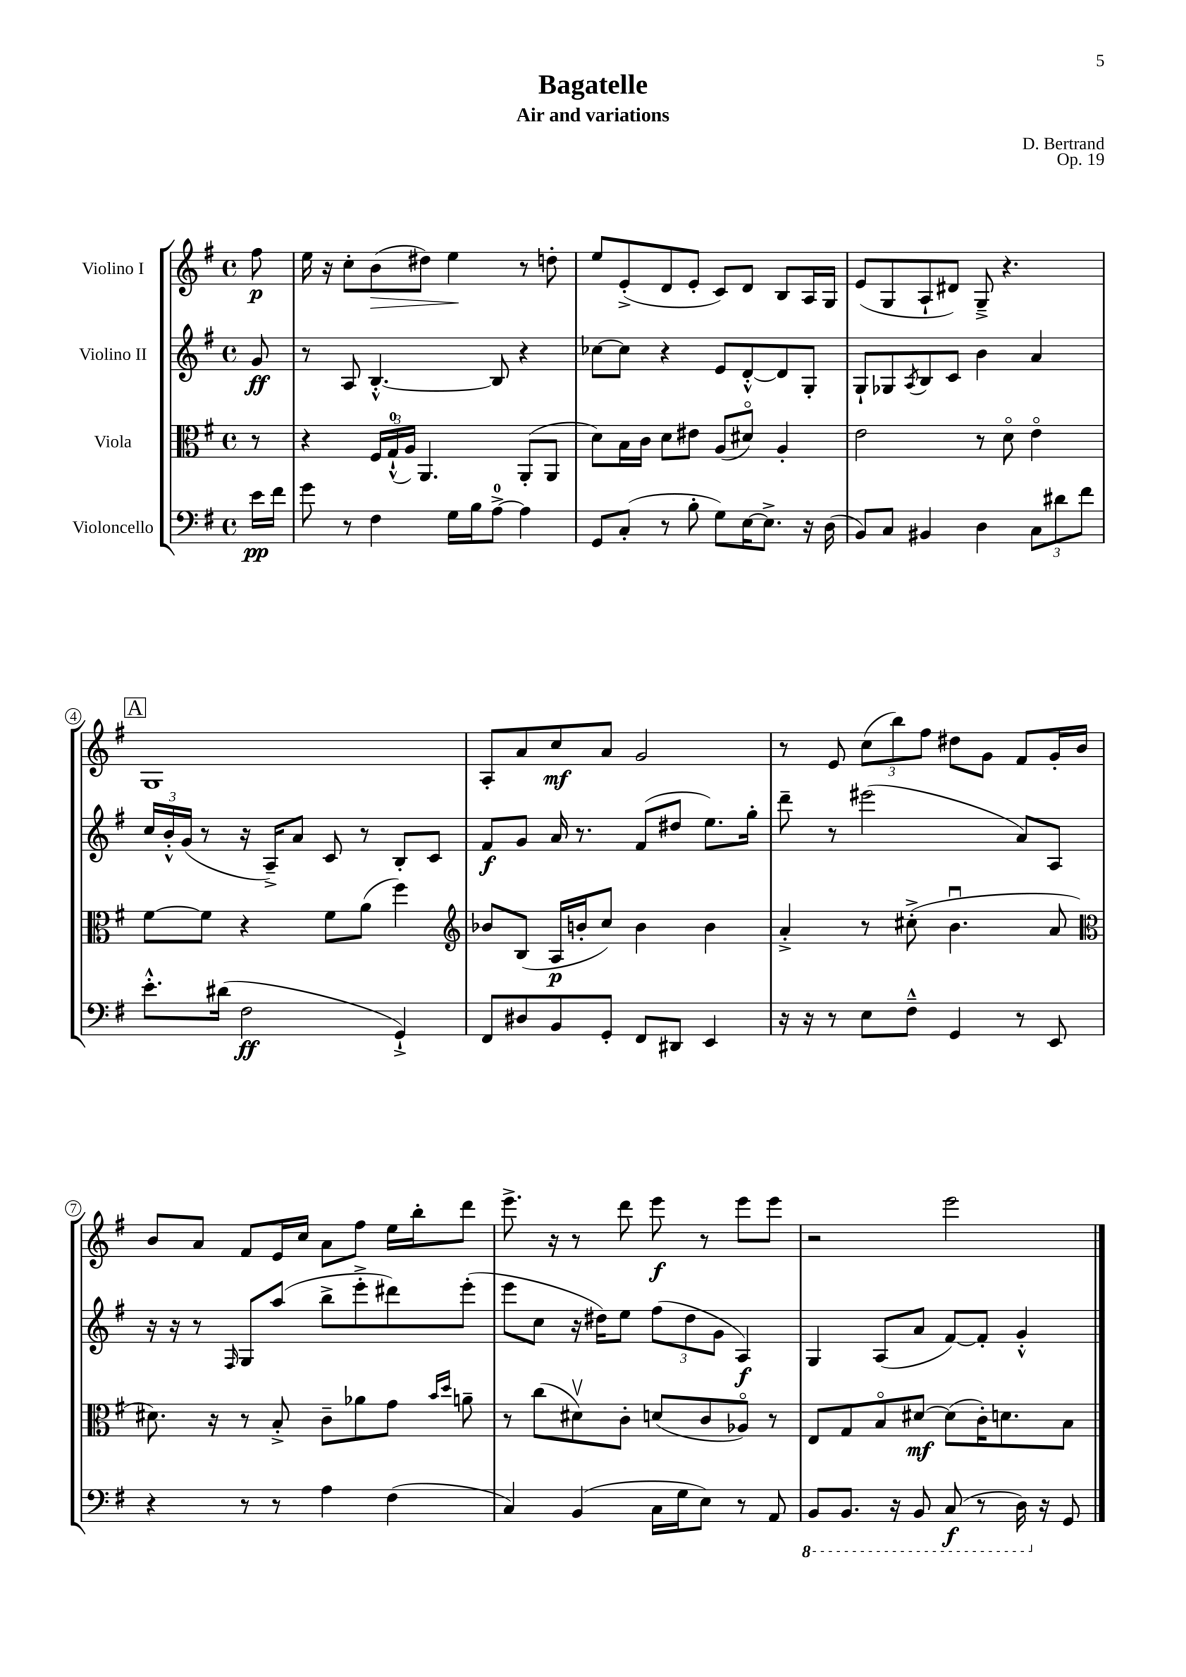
\header { title = "Bagatelle" composer = "D. Bertrand" subtitle = "Air and variations" opus = "Op. 19" }
<<
\new StaffGroup <<
\new Staff = "s0" \with { instrumentName = "Violino I" } {
    \clef treble \key g \major \defaultTimeSignature \time 4/4 \partial 8
    fis''8\p |
    e''16 r16 c''8-. b'8\>( dis''8) e''4\! r8 d''8-. |
    e''8 e'8-.->( d'8 e'8-. c'8) d'8 b8 a16 g16 |
    e'8( g8 a8-! dis'8) g8---> r4. |
    \mark \markup { \box "A" } g1 |
    a8-. a'8 c''8\mf a'8 g'2 |
    r8 e'8 \tuplet 3/2 { c''8( b''8) fis''8 } dis''8 g'8 fis'8 g'16-. b'16 |
    b'8 a'8 fis'8 e'16 c''16 a'8 fis''8 e''16 b''16-. d'''8 |
    e'''8.-> r16 r8 d'''8 e'''8\f r8 e'''8 e'''8 |
    r2 e'''2 \bar "|." |
}
\new Staff = "s1" \with { instrumentName = "Violino II" } {
    \clef treble \key g \major \defaultTimeSignature \time 4/4 \partial 8
    g'8\ff |
    r8 a8 b4.~-.-^ b8 r4 |
    ces''8~ ces''8 r4 e'8 d'8~-.-^ d'8 g8-. |
    g8-! ges8 \acciaccatura { a8 } b8 c'8 b'4 a'4 |
    \mark \markup { \box "A" } \tuplet 3/2 { c''16 b'16-.-^ g'16( } r8 r16 a16--->) a'8 c'8 r8 b8-. c'8 |
    fis'8\f g'8 a'16 r8. fis'8( dis''8 e''8.) g''16-. |
    d'''8-- r8 eis'''2( a'8) a8 |
    r16 r16 r8 \grace { fis16 } g8 a''8( b''8-> e'''8-.-> dis'''8) e'''8-.( |
    e'''8 c''8 r16 dis''16) e''8 \tuplet 3/2 { fis''8( dis''8 g'8 } a4\f) |
    g4 a8( a'8 fis'8~) fis'8-. g'4-.-^ \bar "|." |
}
\new Staff = "s2" \with { instrumentName = "Viola" } {
    \clef alto \key g \major \defaultTimeSignature \time 4/4 \partial 8
    r8 |
    r4 \tuplet 3/2 { fis16 g16-0-!-^( a16) } a,4. a,8-.( a,8 |
    d'8) b16 c'16 d'8 eis'8 a8( dis'8\flageolet) a4-. |
    e'2 r8 d'8\flageolet e'4\flageolet |
    \mark \markup { \box "A" } fis'8~ fis'8 r4 fis'8 a'8( fis''4) |
    \clef treble bes'8 b8( a16\p b'16-. c''8) b'4 b'4 |
    a'4-.-> r8 cis''8-.->( b'4.\downbow a'8 |
    \clef alto dis'8.) r16 r8 b8-.-> c'8-- aes'8 g'8 \grace { b'16 d''16 } a'8-- |
    r8 c''8( dis'8\upbow) c'8-. d'8( c'8 aes8\flageolet) r8 |
    e8 g8 b8\flageolet dis'8~\mf dis'8( c'16-.) d'8. b8 \bar "|." |
}
\new Staff = "s3" \with { instrumentName = "Violoncello" } {
    \clef bass \key g \major \defaultTimeSignature \time 4/4 \partial 8
    e'16\pp fis'16 |
    g'8 r8 fis4 g16 b16 a8-0~-> a4 |
    g,8 c8-.( r8 b8-. g8) e16~ e8.-> r16 d16( |
    b,8) c8 bis,4 d4 \tuplet 3/2 { c8 dis'8 fis'8 } |
    \mark \markup { \box "A" } e'8.-.-^ dis'16( fis2\ff g,4-!->) |
    fis,8 dis8 b,8 g,8-. fis,8 dis,8 e,4 |
    r16 r16 r8 e8 fis8---^ g,4 r8 e,8 |
    r4 r8 r8 a4 fis4( |
    c4) b,4( c16 g16 e8) r8 a,8 |
    \ottava #-1 b,,8 b,,8. r16 b,,8 c,8\f( r8 d,16) \ottava #0 r16 g,8 \bar "|." |
}
>>
>>
\layout { \context { \Score \override BarNumber.stencil = #(make-stencil-circler 0.1 0.3 ly:text-interface::print) } }
